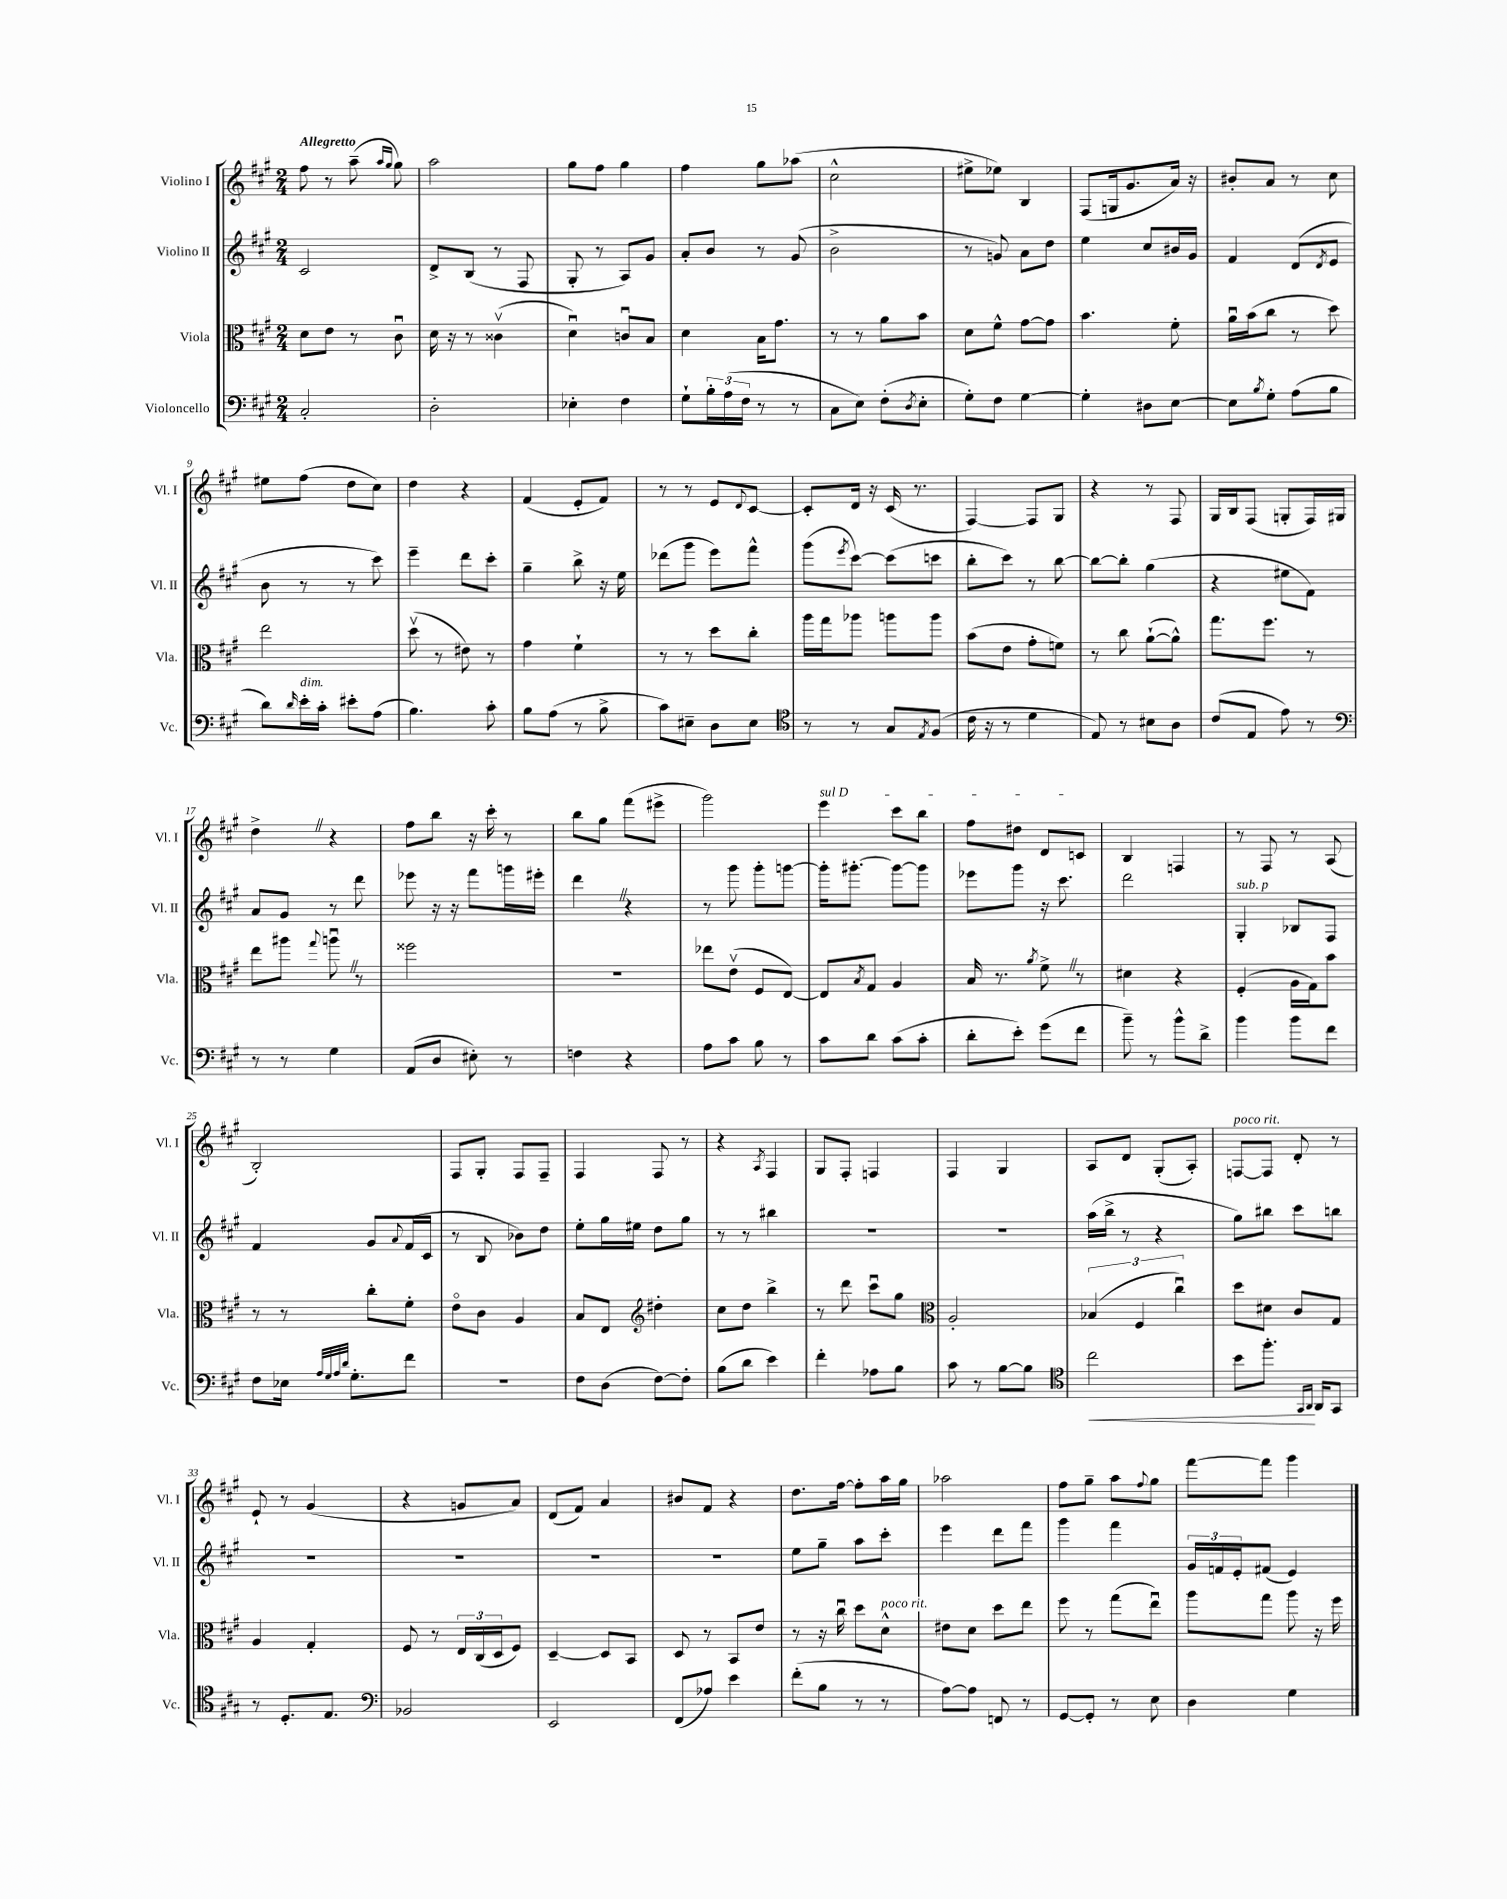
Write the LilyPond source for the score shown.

<<
\new StaffGroup <<
\new Staff = "s0" \with { instrumentName = "Violino I" shortInstrumentName = "Vl. I" } {
    \clef treble \key a \major \numericTimeSignature \time 2/4 \tempo "Allegretto"
    fis''8 r8 a''8--( \grace { a''16 gis''16 } gis''8) |
    a''2 |
    gis''8 fis''8 gis''4 |
    fis''4 gis''8 aes''8( |
    cis''2-^ |
    eis''8-> ees''8) b4 |
    fis8( g16 gis'8. a'16) r16 |
    bis'8-. a'8 r8 cis''8 |
    eis''8 fis''8( d''8 cis''8) |
    d''4 r4 |
    fis'4( e'8-. fis'8) |
    r8 r8 e'8 \appoggiatura { d'8 } cis'8~ |
    cis'8-. d'16 r16 cis'16( r8. |
    fis4~) fis8 gis8 |
    r4 r8 fis8 |
    gis16 b16 fis8( g8-. fis16) gis16 |
    d''4-> \once \override BreathingSign.text = \markup { \musicglyph "scripts.caesura.straight" } \breathe r4 |
    fis''8 b''8 r16 cis'''16-. r8 |
    b''8 gis''8 fis'''8( eis'''8-> |
    gis'''2) |
    \once \override TextSpanner.bound-details.left.text = \markup { \italic "sul D" } e'''4\startTextSpan cis'''8 b''8 |
    fis''8 dis''8 d'8 c'8\stopTextSpan |
    b4 f4 |
    r8 fis8 r8 a8( |
    b2-.) |
    fis8 gis8-. fis8 fis8-- |
    fis4 fis8 r8 |
    r4 \acciaccatura { a8 } fis4 |
    gis8 fis8-. f4 |
    fis4 gis4 |
    a8 d'8 gis8-.( a8-.) |
    f8~^\markup { \italic "poco rit." } f8 d'8-. r8 |
    e'8-! r8 gis'4( |
    r4 g'8 a'8) |
    d'8( fis'8) a'4 |
    bis'8 fis'8 r4 |
    d''8. fis''16~ fis''8-. a''16 gis''16 |
    aes''2 |
    fis''8 gis''8-- a''8 \appoggiatura { fis''8 } gis''8 |
    fis'''8~ fis'''8 gis'''4 \bar "|." |
}
\new Staff = "s1" \with { instrumentName = "Violino II" shortInstrumentName = "Vl. II" } {
    \clef treble \key a \major \numericTimeSignature \time 2/4
    cis'2 |
    d'8-> b8( r8 fis8 |
    gis8-. r8 a8) gis'8 |
    a'8-. b'8 r8 gis'8( |
    b'2-> |
    r8 g'8) a'8 d''8 |
    e''4 cis''8 bis'16 gis'16 |
    fis'4 d'8( \acciaccatura { d'8 } e'8 |
    b'8 r8 r8 cis'''8) |
    e'''4-- d'''8 cis'''8-. |
    gis''4-- b''8-> r16 e''16 |
    des'''8( gis'''8 e'''8) fis'''8-^ |
    gis'''8( \acciaccatura { e'''8 } cis'''8~) cis'''8( c'''8 |
    b''8-. cis'''8) r8 b''8~ |
    b''8~ b''8-. gis''4( |
    r4 eis''8 fis'8) |
    a'8 gis'8 r8 d'''8 |
    ees'''8 r16 r16 fis'''8 g'''16 eis'''16-. |
    d'''4 \once \override BreathingSign.text = \markup { \musicglyph "scripts.caesura.straight" } \breathe r4 |
    r8 gis'''8 gis'''8-. g'''8~ |
    g'''16-. gis'''8.~-. gis'''8~ gis'''8 |
    ees'''8 gis'''8 r16 cis'''8. |
    d'''2 |
    gis4-.^\markup { \italic "sub. p" } bes8 fis8 |
    fis'4 gis'8 \appoggiatura { a'8 } fis'16( cis'16 |
    r8 b8 bes'8) d''8 |
    e''8-. gis''16 eis''16 d''8 gis''8 |
    r8 r8 bis''4 |
    R2 |
    R2 |
    a''16( b''16-> r8 r4 |
    gis''8) bis''8 cis'''8 b''8 |
    R2 |
    R2 |
    R2 |
    R2 |
    e''8 gis''8-- a''8 cis'''8-. |
    e'''4 d'''8 fis'''8 |
    gis'''4 fis'''4 |
    \tuplet 3/2 { gis'16 f'16 e'16-. } fis'8( e'4) \bar "|." |
}
\new Staff = "s2" \with { instrumentName = "Viola" shortInstrumentName = "Vla." } {
    \clef alto \key a \major \numericTimeSignature \time 2/4
    d'8 e'8 r8 cis'8\downbow |
    d'16 r16 r8 cisis'4\upbow( |
    d'4\downbow) c'8\downbow b8 |
    d'4 b16 gis'8. |
    r8 r8 a'8 b'8 |
    d'8 fis'8-^ gis'8~ gis'8 |
    b'4. fis'8-. |
    a'16\downbow b'16( cis''8 r8 d''8) |
    e''2 |
    d''8\upbow( r8 eis'8) r8 |
    gis'4 fis'4-! |
    r8 r8 d''8 cis''8-. |
    a''16 gis''16 aes''8 a''8 a''8 |
    b'8( e'8 gis'8-. f'8) |
    r8 cis''8 a'8~-!( a'8-^) |
    gis''8. fis''8. r8 |
    e''8 ais''8 \appoggiatura { gis''8 } a''8\downbow \once \override BreathingSign.text = \markup { \musicglyph "scripts.caesura.straight" } \breathe r8 |
    fisis''2 |
    R2 |
    ees''8 e'8\upbow( fis8 e8~) |
    e8 \acciaccatura { b8 } gis8 a4 |
    b16 r8. \acciaccatura { a'8 } fis'8-> \once \override BreathingSign.text = \markup { \musicglyph "scripts.caesura.straight" } \breathe r8 |
    dis'4 r4 |
    fis4-.( a16 gis16) b'8 |
    r8 r8 cis''8-. fis'8-. |
    e'8\flageolet cis'8 a4 |
    b8 e8 \clef treble dis''4-. |
    cis''8 d''8 b''4-> |
    r8 d'''8 cis'''8\downbow gis''8 |
    \clef alto a2-. |
    \tuplet 3/2 { bes4( fis4 cis''4\downbow) } |
    d''8 dis'8 cis'8 gis8 |
    a4 gis4-. |
    fis8 r8 \tuplet 3/2 { e16 cis16( d16 } fis8) |
    d4~-- d8 b,8 |
    d8 r8 b,8 e'8 |
    r8 r16 cis''16\downbow d''8 d'8-^^\markup { \italic "poco rit." } |
    eis'8 d'8 d''8 e''8 |
    fis''8 r8 gis''8( e''8\downbow) |
    a''8 gis''8 a''8 r16 fis''16 \bar "|." |
}
\new Staff = "s3" \with { instrumentName = "Violoncello" shortInstrumentName = "Vc." } {
    \clef bass \key a \major \numericTimeSignature \time 2/4
    cis2-. |
    d2-. |
    ees4-. fis4 |
    gis8-! \tuplet 3/2 { b16-. a16( fis16 } r8 r8 |
    cis8 e8) fis8-.( \acciaccatura { d8 } e8-. |
    gis8-.) fis8 gis4~ |
    gis4-. dis8 e8~ |
    e8 \acciaccatura { b8 } gis8-. a8( b8 |
    d'8) \grace { d'16 } e'16-.^\markup { \italic "dim." } cis'16-. eis'8-. a8( |
    b4.) cis'8-. |
    b8 a8( r8 b8-> |
    cis'8) eis8-- d8 eis8 |
    \clef tenor r8 r8 gis8 \acciaccatura { e8 } fis8( |
    cis'16 r16 r8 d'4 |
    e8) r8 bis8 a8 |
    cis'8( e8 e'8) r8 |
    \clef bass r8 r8 gis4 |
    a,8( d8 eis8-.) r8 |
    f4 r4 |
    a8 cis'8 b8 r8 |
    cis'8 d'8 cis'8( cis'8-. |
    d'8-. e'8-.) gis'8( fis'8 |
    b'8--) r8 b'8-^ d'8-> |
    b'4 b'8 fis'8 |
    fis8 ees16 \grace { a32 gis32 a32 d'32 } gis8.-. fis'8 |
    r2 |
    fis8 d8( fis8~) fis8-. |
    b8( d'8 e'4) |
    fis'4-. aes8 b8 |
    cis'8 r8 b8~ b8 |
    \clef tenor cis''2\< |
    b'8 fis''8.-.\! \grace { gis,16 a,16 } a,16 gis,8 |
    r8 d8.-. e8. |
    \clef bass bes,2 |
    e,2 |
    fis,8( aes8) e'4 |
    fis'8-.( b8 r8 r8 |
    a8~) a8 f,8 r8 |
    gis,8~ gis,8-. r8 e8 |
    d4 gis4 \bar "|." |
}
>>
>>
